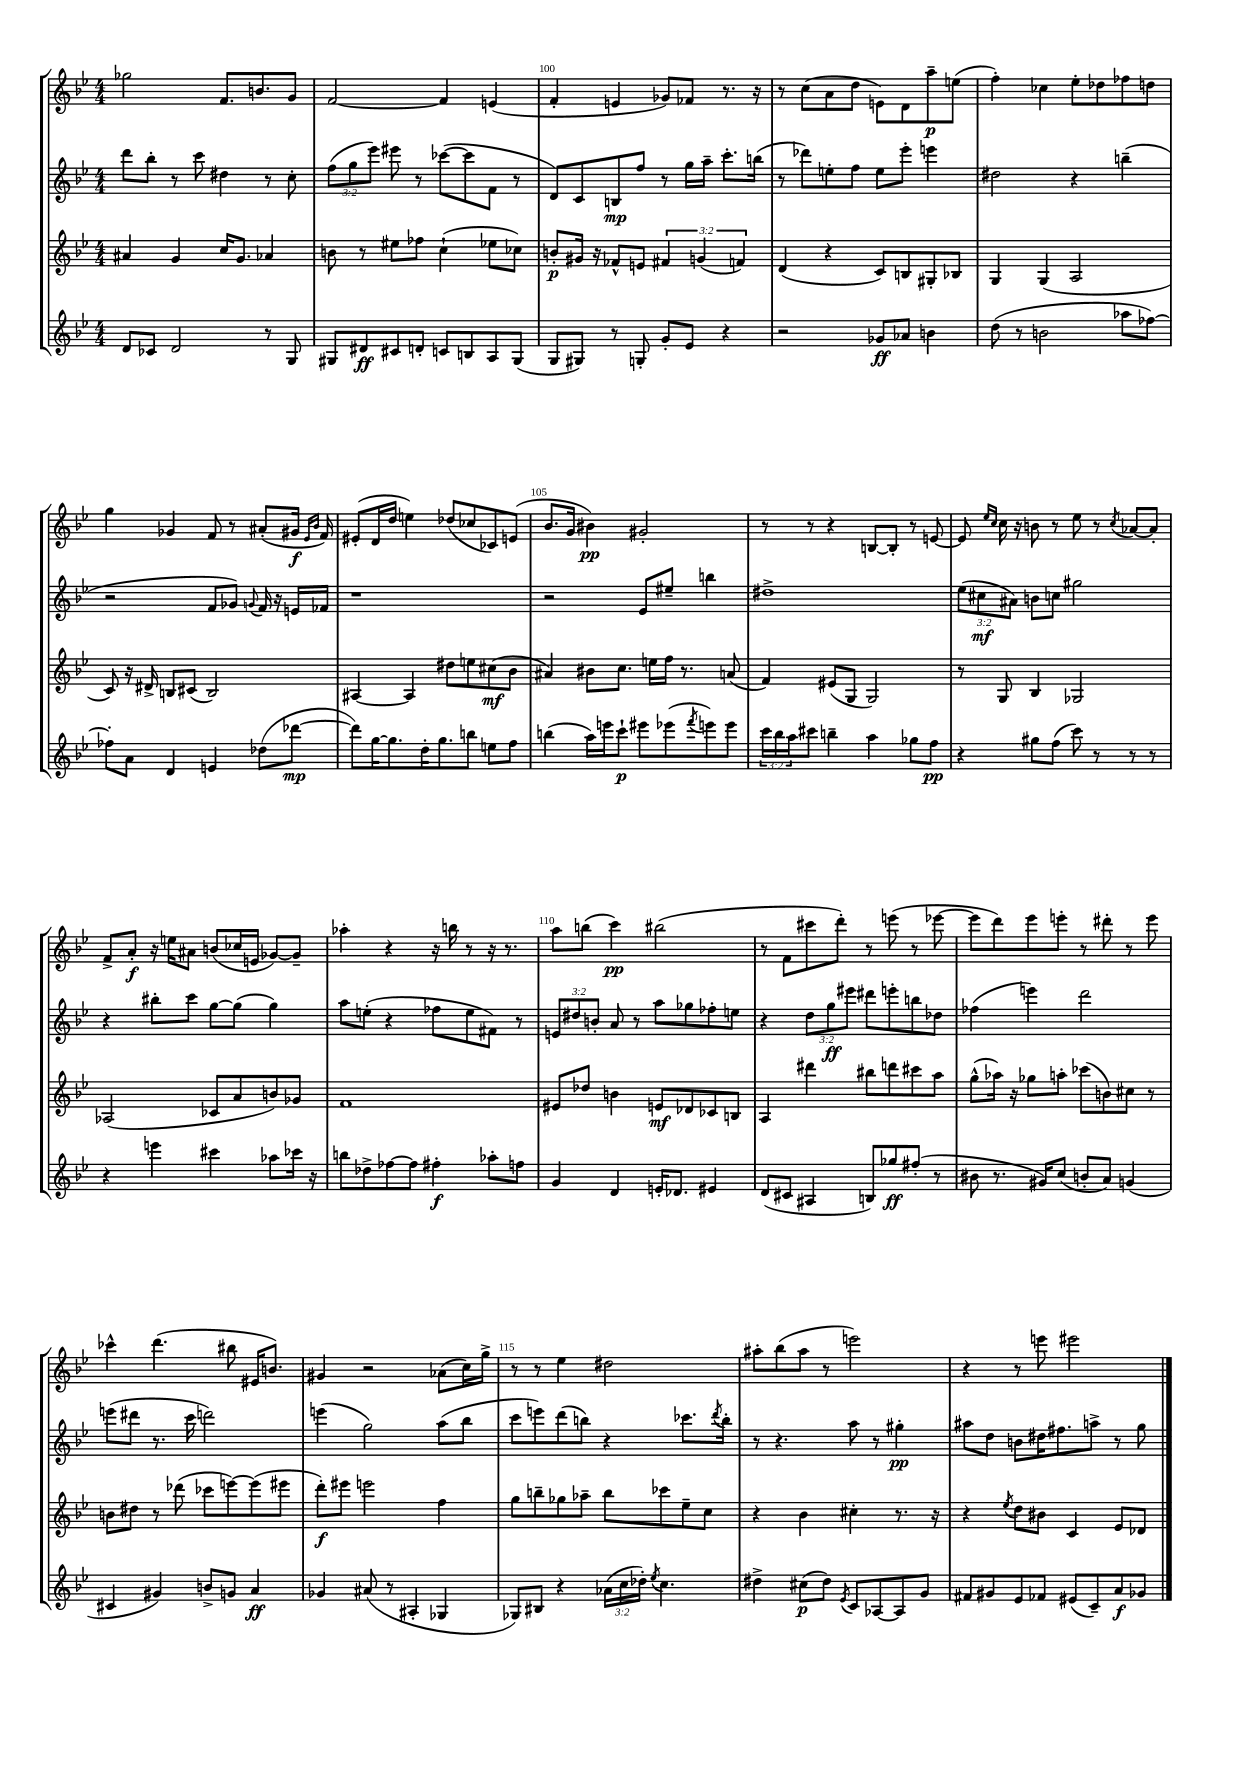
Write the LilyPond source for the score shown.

<<
\new StaffGroup <<
\new Staff = "s0" {
    \clef treble \key bes \major \numericTimeSignature \time 4/4
    ges''2 f'8. b'8. g'8 |
    f'2~ f'4 e'4( |
    f'4-. e'4 ges'8) fes'8 r8. r16 |
    r8 c''8( a'8 d''8 e'8) d'8 a''8--\p e''8( |
    f''4-.) ces''4 ees''8-. des''8 fes''8 d''8 |
    g''4 ges'4 f'8 r8 ais'8-.( gis'16\f \grace { ees'16 bes'16 } f'16) |
    eis'8-.( d'16 d''16 e''4) des''8( ces''8 ces'8) e'8( |
    bes'8. g'16 bis'4\pp) gis'2-. |
    r8 r8 r4 b8~ b8-. r8 e'8~ |
    e'8 \grace { ees''16 c''16 } c''16 r16 b'8 r8 ees''8 r8 \acciaccatura { c''8 } aes'8~ aes'8-. |
    f'8-> a'8-.\f r16 e''16 ais'8 b'8( ces''16 e'16 ges'8~) ges'8-- |
    aes''4-. r4 r16 b''16 r8 r16 r8. |
    a''8 b''8( c'''4\pp) bis''2( |
    r8 f'8 cis'''8 d'''8-.) r8 e'''8( r8 ees'''8~ |
    ees'''8 d'''8) ees'''8 e'''8-. r8 dis'''8-. r8 e'''8 |
    ces'''4-^ d'''4.( bis''8 eis'16 b'8.) |
    gis'4 r2 aes'8( c''16) g''16-> |
    r8 r8 ees''4 dis''2 |
    ais''8-. bes''8( ais''8 r8 e'''2) |
    r4 r8 e'''8 eis'''2 \bar "|." |
}
\new Staff = "s1" {
    \clef treble \key bes \major \numericTimeSignature \time 4/4 \override Staff.TupletNumber.text = #tuplet-number::calc-fraction-text
    d'''8 bes''8-. r8 c'''8 dis''4 r8 c''8-. |
    \tuplet 3/2 { f''8( g''8 ees'''8) } eis'''8 r8 ces'''8~( ces'''8 f'8 r8 |
    d'8) c'8 b8\mp f''8 r8 g''16 a''16-- c'''8.-. b''16( |
    r8 des'''8) e''8-. f''8 e''8 ees'''8-. e'''4 |
    dis''2 r4 b''4--( |
    r2 f'8 ges'8) \appoggiatura { g'8 } f'16 r16 e'16 fes'16 |
    r1 |
    r2 ees'8 eis''8-- b''4 |
    dis''1-> |
    \tuplet 3/2 { ees''8( cis''8\mf ais'8) } b'8 c''8 gis''2 |
    r4 bis''8-. c'''8 g''8~ g''8( g''4) |
    a''8 e''8-.( r4 fes''8 e''8 fis'8) r8 |
    \tuplet 3/2 { e'8 dis''8 b'8-. } a'8 r8 a''8 ges''8 fes''8-. e''8 |
    r4 \tuplet 3/2 { d''8 g''8\ff eis'''8 } dis'''8 e'''8-. b''8 des''8 |
    fes''4( e'''4) d'''2 |
    e'''8( dis'''8 r8. c'''16 d'''2) |
    e'''4( g''2) a''8( bes''8 |
    c'''8 e'''8) d'''8( b''8) r4 ces'''8. \acciaccatura { d'''8 } b''16-. |
    r8 r4. a''8 r8 gis''4-.\pp |
    ais''8 d''8 b'8 dis''16 fis''8. a''8-> r8 g''8 \bar "|." |
}
\new Staff = "s2" {
    \clef treble \key bes \major \numericTimeSignature \time 4/4 \override Staff.TupletNumber.text = #tuplet-number::calc-fraction-text
    ais'4 g'4 c''16 g'8. aes'4 |
    b'8 r8 eis''8 fes''8 c''4-!( ees''8 ces''8) |
    b'8-.\p gis'16 r16 fes'8-^ e'8 \tuplet 3/2 { fis'4 g'4( f'4) } |
    d'4( r4 c'8) b8 gis8-. bes8 |
    g4 g4( a2 |
    c'8) r16 dis'16-> b8 cis'8( b2) |
    ais4~ ais4 dis''8 e''8 cis''8\mf( bes'8 |
    ais'4) bis'8 c''8. e''16 f''16 r8. a'8( |
    f'4) eis'8( g8 g2) |
    r8 g8 bes4 ges2 |
    aes2( ces'8 a'8 b'8) ges'8 |
    f'1 |
    eis'8 des''8 b'4 e'8\mf des'8 ces'8 b8 |
    a4 dis'''4 bis''8 d'''8 cis'''8 a''8 |
    g''8-^( aes''16) r16 ges''8 a''8-. ces'''8( b'8) cis''8 r8 |
    b'8 dis''8 r8 des'''8( ces'''8 e'''8~) e'''8( eis'''8 |
    d'''8-.\f) eis'''8 e'''2 f''4 |
    g''8 b''8-- ges''8 aes''8-- b''8 ces'''8 ees''8-- c''8 |
    r4 bes'4 cis''4-. r8. r16 |
    r4 \acciaccatura { ees''8 } d''8 bis'8 c'4 ees'8 des'8 \bar "|." |
}
\new Staff = "s3" {
    \clef treble \key bes \major \numericTimeSignature \time 4/4 \override Staff.TupletNumber.text = #tuplet-number::calc-fraction-text
    d'8 ces'8 d'2 r8 g8 |
    gis8 dis'8\ff cis'8 d'8-. c'8 b8 a8 gis8( |
    g8 gis8) r8 g8-. g'8-. ees'8 r4 |
    r2 ges'8\ff aes'8 b'4 |
    d''8( r8 b'2 aes''8 fes''8~) |
    fes''8-. a'8 d'4 e'4 des''8( des'''8~\mp |
    des'''8) g''16~ g''8. d''16-. g''8. b''8 e''8 f''8 |
    b''4( a''16) e'''16 c'''8-!\p eis'''8 ees'''8( \acciaccatura { f'''8 } e'''8) e'''8 |
    \tuplet 3/2 { c'''16 bes''16 a''16 } cis'''8 b''4-- a''4 ges''8 f''8\pp |
    r4 gis''8 f''8( c'''8) r8 r8 r8 |
    r4 e'''4 cis'''4 aes''8 ces'''16 r16 |
    b''8 des''8-> fes''8~ fes''8 fis''4-.\f aes''8-. f''8 |
    g'4 d'4 e'16-. des'8. eis'4 |
    d'8( cis'8 ais4 b8) ges''8\ff fis''8-.( r8 |
    bis'8 r8. gis'16) c''8( b'8-. a'8) g'4( |
    cis'4 gis'4) b'8-> g'8 a'4\ff |
    ges'4 ais'8( r8 ais4-. ges4 |
    ges8) bis8 r4 \tuplet 3/2 { aes'16( c''16 des''16-.) } \acciaccatura { ees''8 } c''4. |
    dis''4-> cis''8\p( dis''8) \acciaccatura { ees'8 } c'8 aes8~ aes8 g'8 |
    fis'8 gis'8 ees'8 fes'8 eis'8( c'8--) a'8\f ges'8 \bar "|." |
}
>>
>>
\layout { \context { \Score currentBarNumber = #98 \override BarNumber.break-visibility = ##(#f #t #t) barNumberVisibility = #(every-nth-bar-number-visible 5) } }
